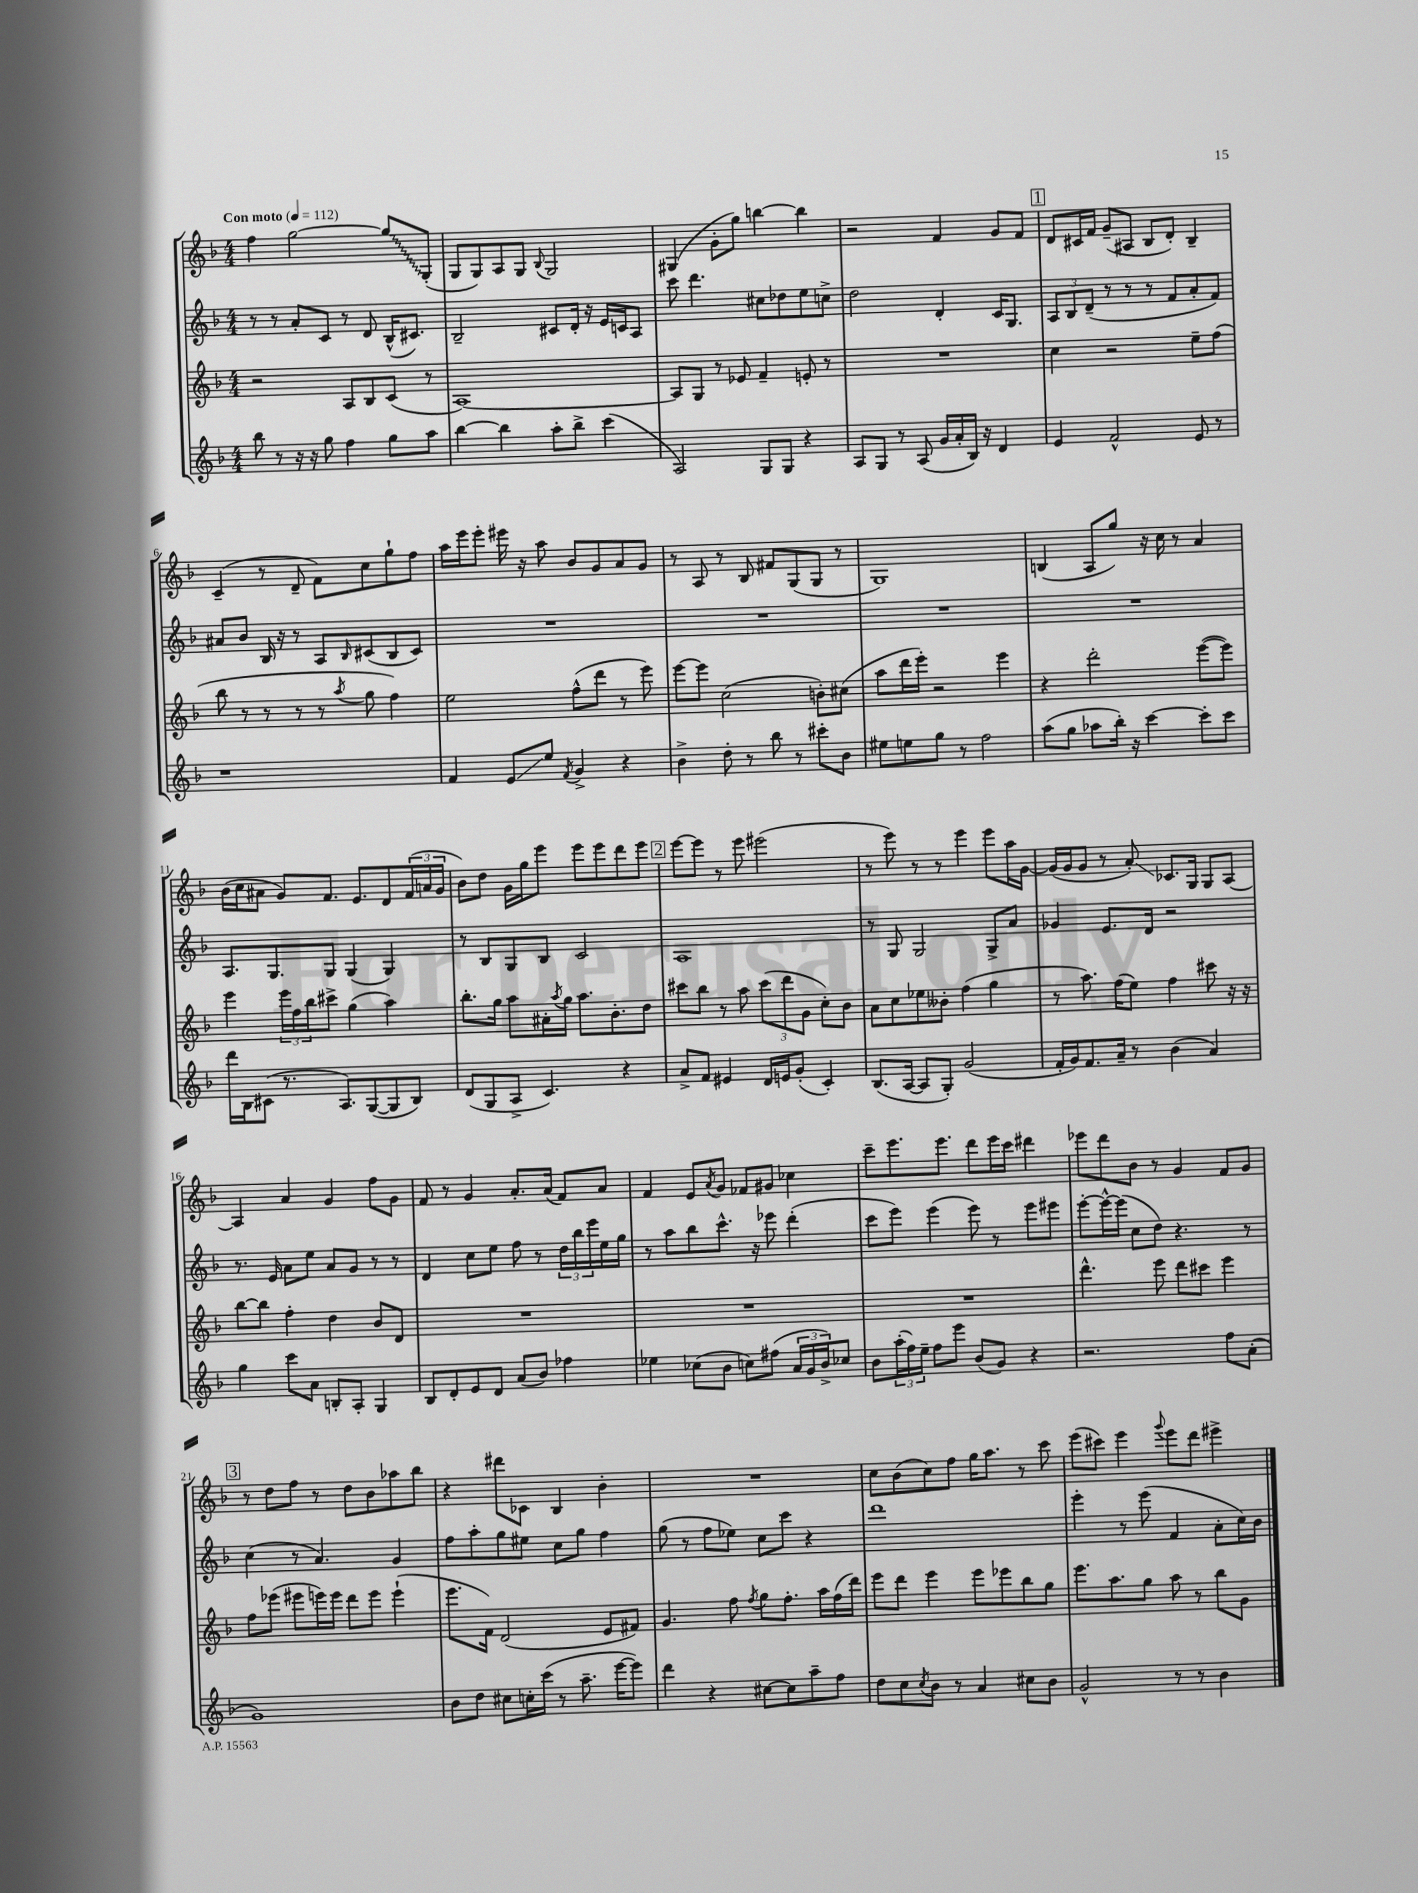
<<
\new StaffGroup <<
\new Staff = "s0" {
    \clef treble \key f \major \numericTimeSignature \time 4/4 \tempo "Con moto" 4 = 112
    f''4 g''2~ \once \override Glissando.style = #'zigzag g''8\glissando g8-.( |
    g8 g8) a8 g8 \appoggiatura { bes8 } g2 |
    gis4( g'8-. g''8) b''4~ b''4 |
    r2 f'4 g'8 f'8 |
    \mark \markup { \box "1" } d'8 cis'16 f'16 g'8--( ais8 bes8 d'8-.) bes4-- |
    c'4--( r8 d'8-- f'8) c''8 g''8-! f''8 |
    a''16 e'''16 e'''8-. eis'''16 r16 a''8 bes'8 g'8 a'8 g'8 |
    r8 a8 r8 bes8 fis'8 g8( g8 r8 |
    g1) |
    b4( a8 g''8) r16 c''16 r8 a'4 |
    bes'16( c''16 ais'8 g'8) f'8. e'8. d'8 \tuplet 3/2 { f'16( a'16 g'16 } |
    bes'8) d''8 g'16 g''16 e'''8 e'''8 e'''8 d'''8 e'''8 |
    \mark \markup { \box "2" } e'''8~ e'''8 r8 e'''8 eis'''2( |
    r8 e'''8) r8 r8 e'''4 e'''8 a''16 g'16~ |
    g'16( g'16 g'8 r8 a'8-.\glissando) ces'8. g16 g8 a8~ |
    a4 a'4 g'4 f''8 g'8 |
    f'8 r8 g'4 a'8.-. a'16( f'8) a'8 |
    f'4 e'8 \acciaccatura { a'8 } g'8 fes'8 gis'8 ces''4 |
    c'''8-- e'''8. e'''8. d'''8 e'''16 c'''16 dis'''4 |
    ees'''8 d'''8 bes'8 r8 g'4 f'8 g'8 |
    \mark \markup { \box "3" } r8 d''8 f''8 r8 d''8 bes'8 aes''8 bes''8 |
    r4 dis'''8 ces'8 bes4 bes'4-. |
    R1 |
    c''8 bes'8( c''8) f''8 g''16 a''8. r8 c'''8 |
    e'''8( cis'''8) e'''4 \appoggiatura { g'''8 } e'''8 d'''8 eis'''4-> \bar "|." |
}
\new Staff = "s1" {
    \clef treble \key f \major \numericTimeSignature \time 4/4
    r8 r8 a'8-. c'8 r8 d'8 bes16-^( cis'8.) |
    bes2-- cis'8 d'16-. r16 e'16 c'16 a8 |
    c'''8 d'''4. cis''8 des''8 e''8 c''8-> |
    d''2 d'4-. c'16 g8. |
    \mark \markup { \box "1" } \tuplet 3/2 { a8 bes8 d'8--( } r8 r8 r8 f'8 a'8-. f'8) |
    ais'8 bes'8 bes16 r16 r8 a8 \grace { bes16 } cis'8( bes8 cis'8) |
    R1 |
    R1 |
    R1 |
    R1 |
    a8. g8. g8 g4( g4) |
    r8 bes8 g8 bes8 c'2 |
    \mark \markup { \box "2" } a1 |
    r8 g8 g2 g8-> a'8 |
    ges'4 e'8. d'16 r2 |
    r8. e'16 a'8 e''8 a'8 g'8 r8 r8 |
    d'4 c''8 e''8 f''8 r8 \tuplet 3/2 { d''16 bes''16 e'''16 } e''16 g''16 |
    r8 a''8 bes''8 c'''8.-^ r16 ees'''8 d'''4-.( |
    c'''8 e'''8) e'''4( e'''8) r8 e'''8 eis'''8 |
    e'''8~-. e'''16~-^ e'''16( c''8 d''8) r4. r8 |
    \mark \markup { \box "3" } c''4( r8 a'4.) g'4 |
    f''8 a''8-. g''8 eis''8 c''8 g''8 f''4 |
    g''8( r8 f''8 ees''8) c''8 c'''8 r4 |
    d'''1 |
    e'''4-. r8 e'''8( f'4 a'8-. c''16) bes'16 \bar "|." |
}
\new Staff = "s2" {
    \clef treble \key f \major \numericTimeSignature \time 4/4
    r2 a8 bes8 c'8( r8 |
    a1~) |
    a8 g8 r8 ees'8 f'4-- e'8-. r8 |
    R1 |
    \mark \markup { \box "1" } c''4 r2 e''8-- f''8( |
    bes''8 r8 r8 r8 r8 \acciaccatura { a''8 } g''8 f''4) |
    e''2 f''8-^( d'''8 r8 e'''8) |
    e'''8~ e'''8 c''2( b'8-.) cis''8( |
    a''8 d'''16 e'''16-.) r2 e'''4 |
    r4 d'''2-. e'''8~( e'''8) |
    e'''4 \tuplet 3/2 { e'''16 f''16 bes''16 } cis'''8-> g''4( a''4) |
    bes''8.-. g''16 a''8 ais'16-. \acciaccatura { a''8 } g''16 a''8. bes'8.-. d''8 |
    \mark \markup { \box "2" } cis'''8 bes''8 r8 a''8 \tuplet 3/2 { cis'''8( d'''8 g'8 } c''8-.) bes'8 |
    a'8 c''8 ees''8 beses'8-. f''4( g''4 |
    r8 a''8.) f''16( e''8) f''4 cis'''8 r16 r16 |
    bes''8~ bes''8 f''4-. d''4 bes'8 d'8 |
    R1 |
    R1 |
    R1 |
    d'''4.-^ e'''8 d'''8 cis'''8 e'''4 |
    \mark \markup { \box "3" } f''8 ees'''8( eis'''8 e'''16) e'''16 d'''8 e'''8 e'''4-!( |
    e'''8. f'16) d'2( e'8 fis'8) |
    g'4. f''8 \acciaccatura { f''8 } g''8 f''8.-. a''16 f''16( d'''16) |
    e'''8 d'''8 e'''4 e'''8 ees'''8 bes''8 g''8 |
    e'''8. a''8. g''8 a''8 r8 bes''8 g'8 \bar "|." |
}
\new Staff = "s3" {
    \clef treble \key f \major \numericTimeSignature \time 4/4
    bes''8 r8 r16 r16 g''8 f''4 g''8 a''8 |
    bes''4~ bes''4 a''8-. bes''8-> c'''4( |
    a2) g8 g8 r4 |
    a8 g8 r8 a8( g'16 a'16-. bes16) r16 d'4 |
    \mark \markup { \box "1" } e'4 f'2-^ e'8 r8 |
    r1 |
    f'4 e'8\glissando e''8 \acciaccatura { f'8 } g'4-> r4 |
    bes'4-> d''8-. r8 bes''8 r8 cis'''8-. bes'8 |
    eis''8 e''8 g''8 r8 f''2 |
    a''8( g''8 aes''8 bes''16-.) r16 c'''4~ c'''8-. c'''8 |
    d'''16 bes16 cis'8( r8. a8.) g8~( g8 bes8) |
    d'8( g8 a8-> c'4.) r4 |
    \mark \markup { \box "2" } a'8-> f'8 eis'4 d'16 e'16 g'8-.( c'4-.) |
    bes8.( a16~ a8 g8-.) g'2( |
    f'16-. g'16) f'8. a'16-- r8 bes'4( a'4) |
    g''4 c'''8 a'8 b8-. a8-. g4 |
    bes8 d'8-. e'8 d'8 a'8( bes'8) fes''4 |
    ees''4 ces''8( bes'8 c''8) fis''8( \tuplet 3/2 { a'16 g'16 bes'16->) } ces''8 |
    bes'8 \tuplet 3/2 { a''16-.( f''16) e''16-- } f''8 e'''8 bes'8( g'8) r4 |
    r2. f''8 a'8-.( |
    \mark \markup { \box "3" } g'1) |
    bes'8 d''8 cis''8 c''16-. c'''16( r8 a''8.-- e'''16~ e'''8) |
    d'''4 r4 cis''8~ cis''8 a''8-- f''8 |
    d''8 c''8 \acciaccatura { c''8 } bes'8 r8 a'4 cis''8 bes'8 |
    g'2-^ r8 r8 bes'4 \bar "|." |
}
>>
>>
